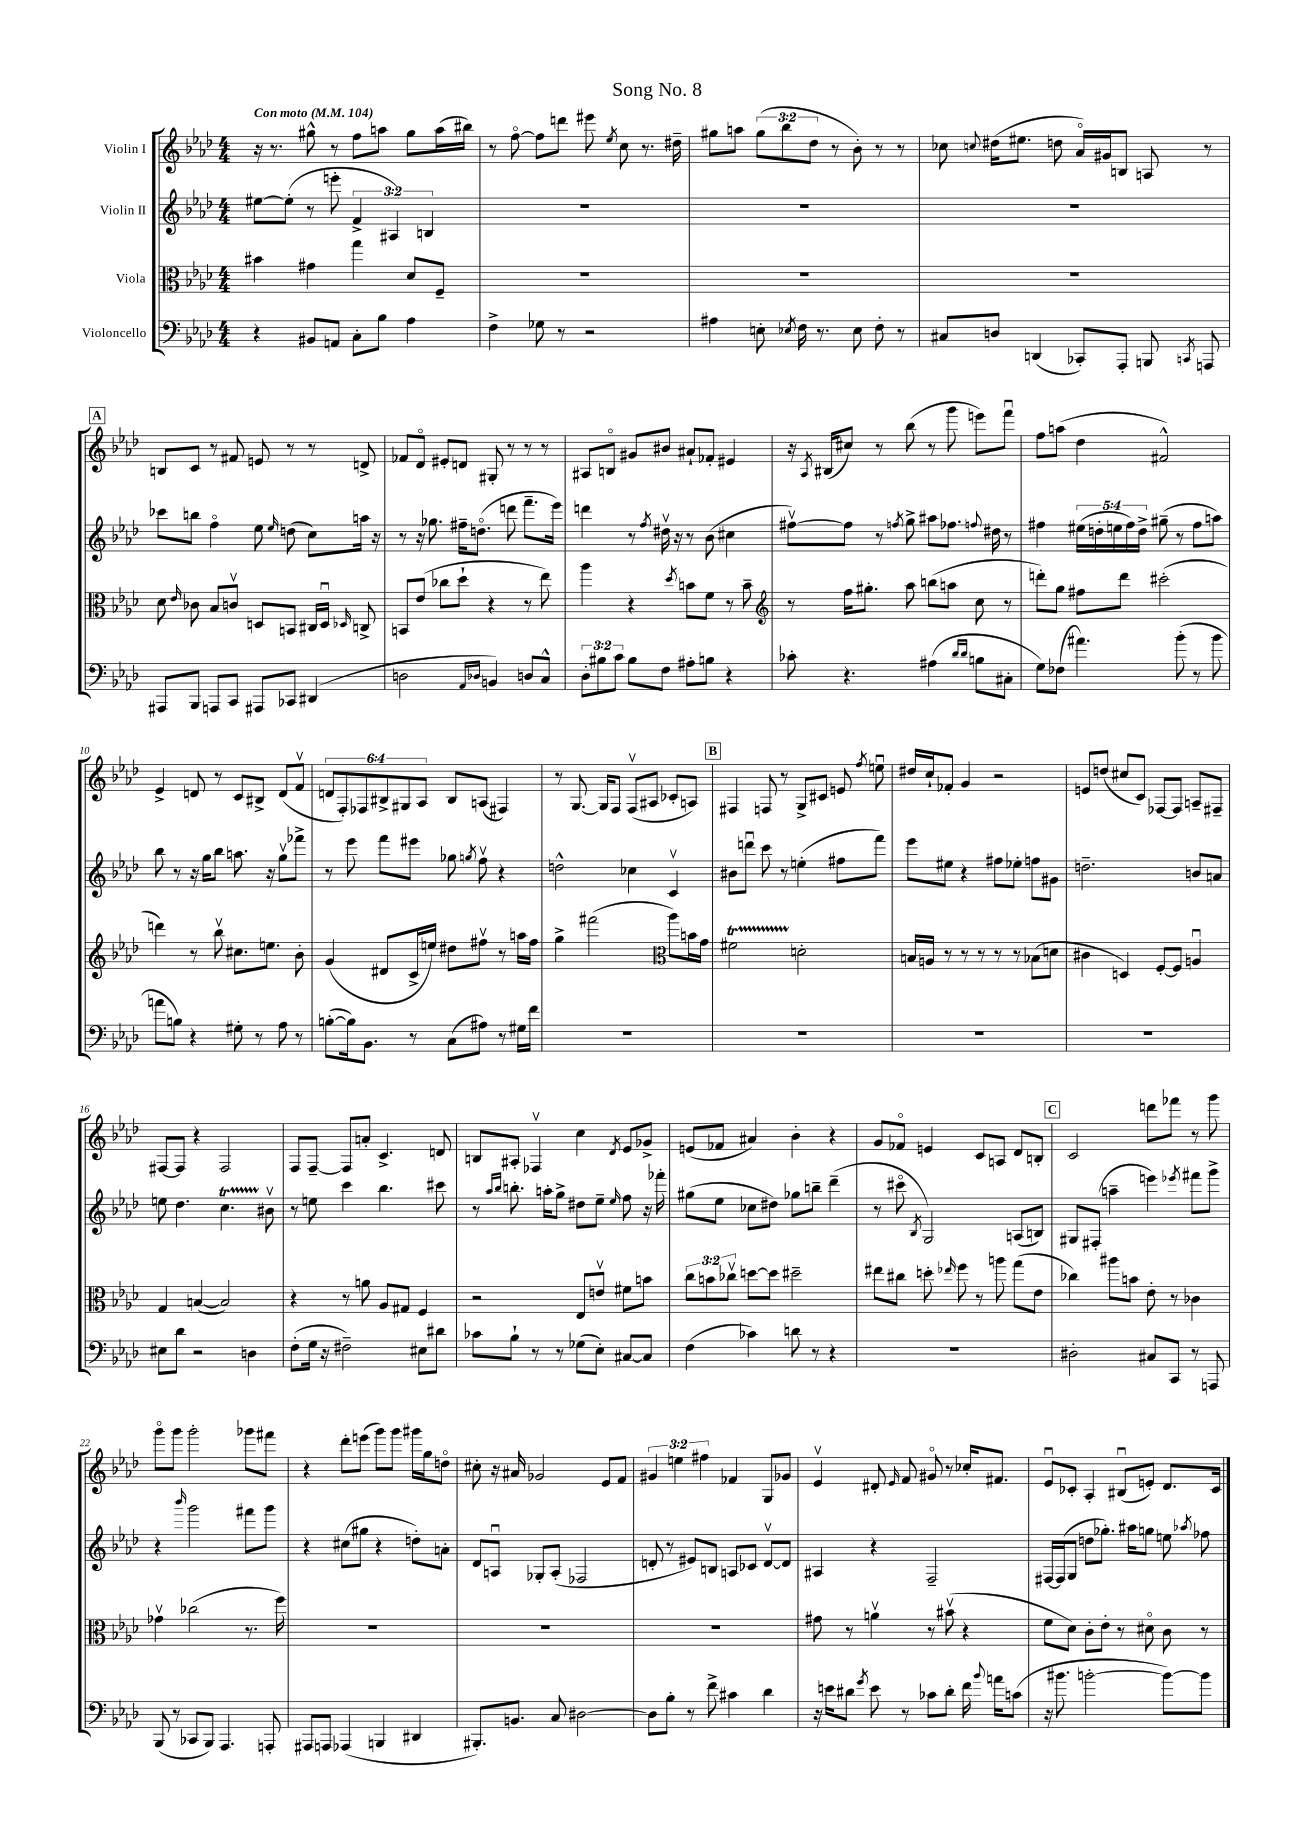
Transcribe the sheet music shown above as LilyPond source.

\header { title = "Song No. 8" }
<<
\new StaffGroup <<
\new Staff = "s0" \with { instrumentName = "Violin I" } {
    \clef treble \key aes \major \numericTimeSignature \time 4/4 \override Staff.TupletNumber.text = #tuplet-number::calc-fraction-text \tempo "Con moto" 4 = 104
    \autoBeamOff r16 r8. gis''8-^ r8 f''8[ a''8] gis''8[ a''16( bis''16]) |
    r8 f''8~\flageolet f''8[ d'''8] eis'''8 \acciaccatura { ees''8 } c''8 r8. dis''16-- |
    gis''8[ a''8] \tuplet 3/2 { gis''8[( bes''8 des''8] } r8 bes'8-.) r8 r8 |
    ces''8 \appoggiatura { c''8 } dis''16[( eis''8.] d''8 aes'16[\flageolet) gis'16 b8] a8 r8 |
    \mark \markup { \box "A" } b8[ c'8] r8 fis'8 e'8 r8 r8 d'8-> |
    fes'8[ des'8]\flageolet eis'8[-. d'8] gis8-. r8 r8 r8 |
    ais8[ b8]\flageolet gis'8[ bis'8] ais'8[-! fes'8]-. eis'4 |
    r16 \acciaccatura { aes8 } bis16[( cis''8]) r8 bes''8( r8 g'''8 e'''8[) f'''8]\downbow |
    f''8[ a''8]( des''4 fis'2-^) |
    ees'4-> d'8 r8 c'8[ bis8]-> d'8[( f'8]\upbow |
    \tuplet 6/4 { d'8[ f8-.) fes8 bis8-> gis8 aes8] } bis8[ a8]( fis4) |
    r8 g8.~ g16[ f8] f8[\upbow( ais8] ces'8[-. a8]) |
    \mark \markup { \box "B" } fis4 f8 r8 g8[-> cis'8] e'8 \acciaccatura { f''8 } e''8\downbow |
    dis''16[ c''16-! fes'8]-. g'4 r2 |
    e'8[ d''8]( cis''8[ c'8]) fes8[~ fes8] a8[-- fis8]-- |
    fis8[~ fis8] r4 fis2 |
    f8[ f8]~-- f8[ a'8]-. c'4.-> d'8 |
    b8[ ais8]-. fes4\upbow c''4 \acciaccatura { des'8 } ees'8[ ges'8]-> |
    e'8[( fes'8] ais'4) bes'4-. r4 |
    g'8[ fes'8]\flageolet e'4 c'8[ a8] des'8[ b8]-. |
    \mark \markup { \box "C" } c'2 d'''8[ fes'''8] r8 g'''8 |
    g'''8[\flageolet g'''8] g'''2-. ges'''8[ fis'''8] |
    r4 des'''8[-. e'''8]( g'''8[) g'''8] gis'''16[ g''16 d''8]\flageolet |
    cis''8-. r16 ais'16 ges'2 ees'8[ f'8] |
    \tuplet 3/2 { gis'4 e''4 fis''4 } fes'4 g8[ ges'8] |
    ees'4\upbow dis'8-. \grace { ees'16 } f'8 gis'8\flageolet r8 ces''16[-. fis'8.] |
    ees'8[\downbow ces'8]-. aes4-. bis8[\downbow( e'8]-.) des'8.[ ces'16] \bar "|." |
}
\new Staff = "s1" \with { instrumentName = "Violin II" } {
    \clef treble \key aes \major \numericTimeSignature \time 4/4 \override Staff.TupletNumber.text = #tuplet-number::calc-fraction-text
    \autoBeamOff eis''8[~ eis''8]-.( r8 e'''8-. \tuplet 3/2 { f'4-> ais4) b4 } |
    R1 |
    R1 |
    R1 |
    \mark \markup { \box "A" } ces'''8[ b''8] f''4\flageolet ees''8 \grace { ees''16 } d''8( c''8[) a''16] r16 |
    r8 r16 ges''8. fis''16[-- d''8.]\flageolet( d'''8 f'''8.[-- ees'''16]) |
    d'''4 r8 \acciaccatura { f''8 } dis''16\upbow r16 r8 bes'8( cis''4 |
    fis''8[~\upbow) fis''8] r8 \acciaccatura { f''8 } g''8-> ais''8[ fes''8.] \appoggiatura { f''8 } dis''16 r8 |
    fis''4 \tuplet 5/4 { eis''16[( d''16-. e''16 fis''16) d''16]-> } gis''8--( r8 fis''8[ a''8]) |
    bes''8 r8 r16 g''16[ bes''8] a''8. r16 g''8[\upbow fes'''8]-> |
    r8 ees'''8 f'''8[ eis'''8] ges''8 \acciaccatura { g''8 } f''8\upbow r4 |
    d''2-^ ces''4 c'4\upbow |
    \mark \markup { \box "B" } bis'8[ d'''8]\downbow c'''8 r8 e''4-.( fis''8[ f'''8]) |
    ees'''8[ eis''8] r4 fis''8[ ees''8]-. f''8[ gis'8] |
    d''2.-- b'8[ a'8] |
    e''8 des''4. c''4.\startTrillSpan bis'8\upbow\stopTrillSpan |
    r8 e''8 c'''4 bes''4. cis'''8 |
    r8 \grace { aes''16[ bes''16] } b''8.-. a''16[-. g''8]-> dis''8[ ees''8]-- \grace { ees''16 } f''8 r16 fes'''16-. |
    gis''8[( ees''8] ces''8[ dis''8]) ges''8[ b''8]-- des'''4--( |
    r8 cis'''8\flageolet \acciaccatura { bes8 } g2) a8[( b8]) |
    \mark \markup { \box "C" } gis8[ fis8]-.( a''4-- e'''4) \acciaccatura { ees'''8 } fis'''8[ g'''8]-> |
    r4 \grace { bes'''16 } g'''2 fis'''8[ g'''8] |
    r4 cis''8[( gis''8] r4 d''8[-.) a'8]-. |
    des'8[ a8]\downbow ges8[-. a8]-.( fes2 |
    d'8-. r8 eis'8[) b8] a8[ ces'8] d'8[~\upbow d'8] |
    ais4 r4 f2-- |
    fis16[~ fis16( g8] d''8[ ges''8.]-.) ais''16[ g''8] e''8 \acciaccatura { aes''8 } fes''8 \bar "|." |
}
\new Staff = "s2" \with { instrumentName = "Viola" } {
    \clef alto \key aes \major \numericTimeSignature \time 4/4 \override Staff.TupletNumber.text = #tuplet-number::calc-fraction-text
    \autoBeamOff bis'4 gis'4 g''4 des'8[ f8]-- |
    R1 |
    R1 |
    R1 |
    \mark \markup { \box "A" } des'8 \grace { ees'16 } ces'8 bes8[ c'8]\upbow d8[ b,8] cis16[ d16]\downbow \grace { des16 } c8-> |
    b,8[ ees'8]( ces''8[ des''8]-! r4 r8 ees''8) |
    aes''4 r4 \acciaccatura { des''8 } b'8[ f'8] r8 b'8-- |
    \clef treble r8 f''16[ gis''8.]-. aes''8 b''8[( a''8] c''8 r8 |
    d'''8[-.) g''8] fis''8[ d'''8] cis'''2-.( |
    d'''4) r8 bes''8\upbow cis''8.[ e''8.] bes'8-. |
    g'4( dis'8[ c'16-> e''16]) dis''8[ fis''8]\upbow r8 a''16[ fis''16] |
    g''4-> fis'''2( \clef alto aes''8[) b'16 g'16] |
    \mark \markup { \box "B" } fis'2\startTrillSpan d'2-.\stopTrillSpan |
    b16[ a16] r8 r8 r8 r8 r8 bes8[( d'8] |
    cis'4 d4) f8[~-. f8] a4\downbow |
    g4 b4~( b2) |
    r4 r8 a'8 aes8[ gis8] f4 |
    r2 ees8[ e'8]\upbow fis'8[ b'8] |
    \tuplet 3/2 { c''8[ b'8 ces''8]\upbow } d''8[~ d''8] dis''2-- |
    eis''8[ cis''8] d''8-. \grace { ees''16 } f''8 r8 a''8 g''8[( ees'8] |
    \mark \markup { \box "C" } ces''4) ais''8[ b'8] ees'8-. r8 ces'4 |
    ges'4\upbow ces''2( r8. f''16) |
    R1 |
    R1 |
    R1 |
    gis'8 r8 a'4\upbow r8 bis'8\upbow( r4 |
    f'8[ des'8]) c'8[-. ees'8]-. r8 dis'8\flageolet c'8 r8 \bar "|." |
}
\new Staff = "s3" \with { instrumentName = "Violoncello" } {
    \clef bass \key aes \major \numericTimeSignature \time 4/4 \override Staff.TupletNumber.text = #tuplet-number::calc-fraction-text
    \autoBeamOff r4 bis,8[ a,8] c8[-. bes8] aes4 |
    f4-> ges8 r8 r2 |
    ais4 e8-. \acciaccatura { ees8 } f16 r8. ees8 f8-. r8 |
    cis8[ d8] d,4( ces,8[-.) aes,,8]-. b,,8 \acciaccatura { c,8 } a,,8 |
    \mark \markup { \box "A" } ais,,8[ bes,,8] a,,8[ c,8] ais,,8[ ces,8] dis,4( |
    d2 \grace { aes,16[ des16] } b,4) d8[ c8]-^ |
    \tuplet 3/2 { des8[-. bis8 c'8] } bis8[ f8] ais8[-. b8] r4 |
    ces'8-. r4. ais4( \grace { des'16[ des'16] } b8[ cis8]-. |
    g8[) fes8]( ais'4.) bes'8-.( r8 bes'8 |
    a'8[ b8]) r4 gis8-. r8 aes8 r8 |
    b8[~-.( b16) bes,8.] r8 c8[( ais8]) r8 gis16[ f'16] |
    R1 |
    \mark \markup { \box "B" } R1 |
    R1 |
    R1 |
    eis8[ des'8] r2 d4 |
    f8[-.( g16] r16 fis2--) eis8[ dis'8] |
    ces'8[ bes8]-! r8 r8 ges8[( ees8]-.) cis8[~ cis8] |
    f4( ces'4) d'8 r8 r4 |
    R1 |
    \mark \markup { \box "C" } dis2-. cis8[ c,8] r8 a,,8 |
    bes,,8( r8 ces,8[ bes,,8]) aes,,4. a,,8-. |
    ais,,8[ a,,8] aes,,4( b,,4 dis,4 |
    bis,,8.[-.) b,8.] c8 dis2~ |
    dis8[ bes8]-. r8 f'8-> cis'4 des'4 |
    r16 e'16[ dis'8] \acciaccatura { g'8 } e'8 r8 ces'8[ dis'8]-. f'16 \appoggiatura { bes'8 } a'16[ c'8]( |
    r16 bis'8. b'2~-. b'8[~) b'8] \bar "|." |
}
>>
>>
